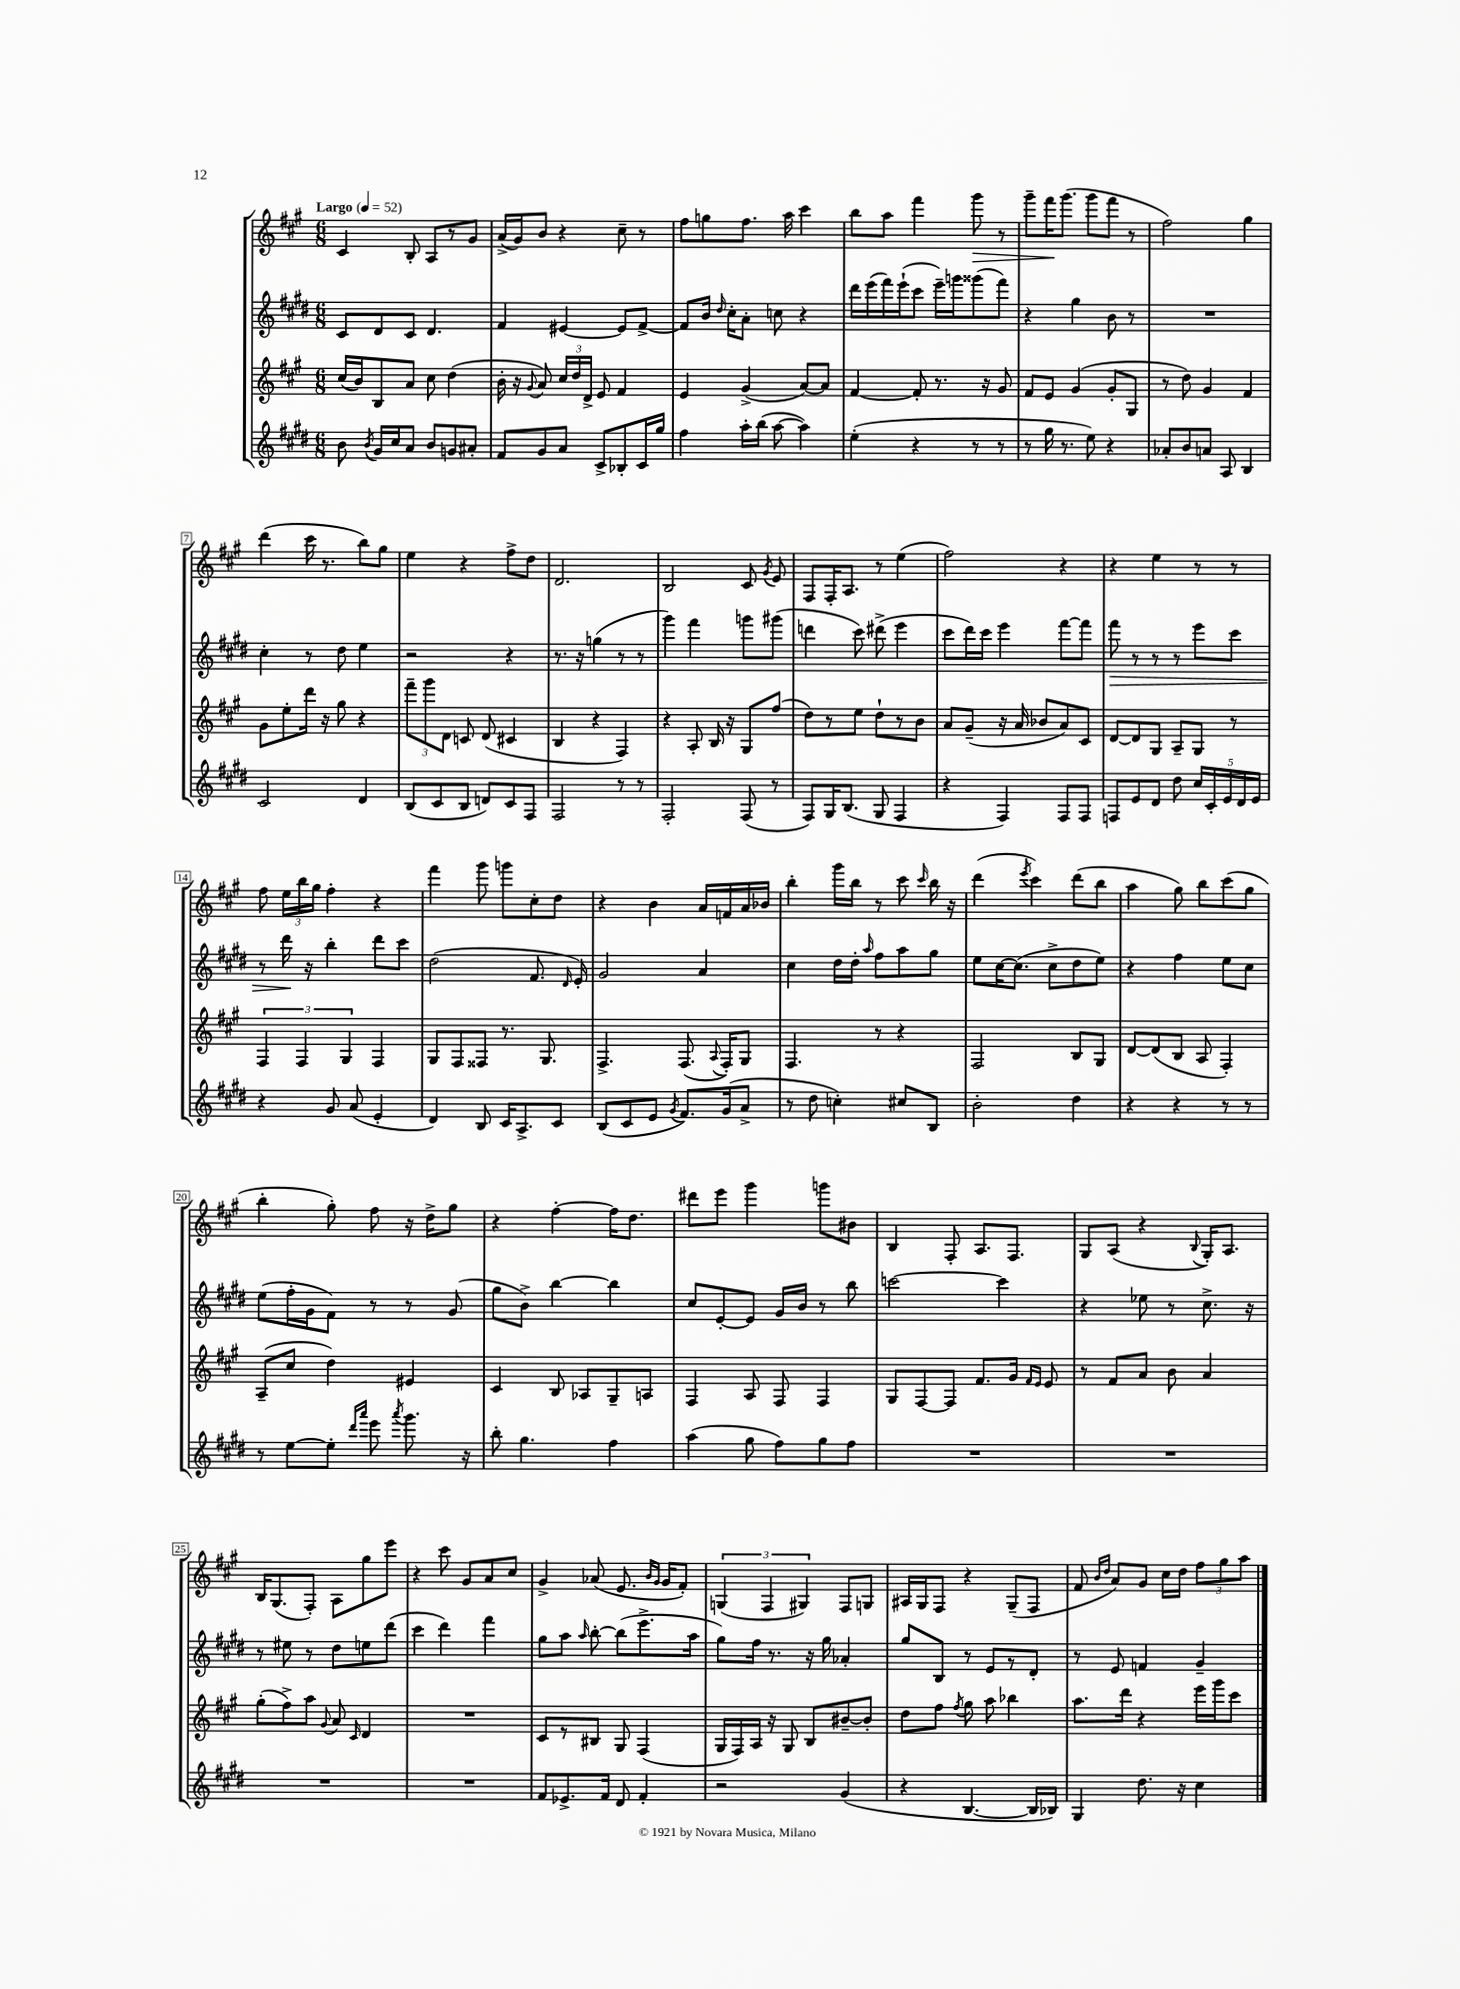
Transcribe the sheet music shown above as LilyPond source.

<<
\new StaffGroup <<
\new Staff = "s0" {
    \clef treble \key a \major \numericTimeSignature \time 6/8 \tempo "Largo" 4 = 52
    \autoBeamOff cis'4 b8-. a8[ r8 gis'8] |
    a'16[->( gis'16) b'8] r4 cis''8-- r8 |
    fis''8[ g''8 fis''8.] a''16 cis'''4 |
    b''8[ a''8] fis'''4 gis'''8\> r8 |
    gis'''8[-- fis'''16\! gis'''8.]( gis'''8[ fis'''8] r8 |
    fis''2) gis''4 |
    d'''4( cis'''16 r8. b''8[) gis''8] |
    e''4 r4 fis''8[-> d''8] |
    d'2. |
    b2 cis'8 \acciaccatura { gis'8 } e'8 |
    fis8[ fis16-. a8.] r8 e''4( |
    fis''2) r4 |
    r4 e''4 r8 r8 |
    fis''8 \tuplet 3/2 { e''16[ b''16 gis''16] } fis''4-. r4 |
    fis'''4 gis'''8 g'''8[ cis''8-. d''8] |
    r4 b'4 a'16[ f'16 a'16 bes'16] |
    b''4-. gis'''16[ b''16] r8 cis'''8 \grace { cis'''16 } b''16 r16 |
    d'''4( \acciaccatura { e'''8 } cis'''4) d'''8[( b''8] |
    a''4 gis''8) b''8[ cis'''8( gis''8] |
    b''4-. gis''8-.) fis''8 r16 d''16[-> gis''8] |
    r4 fis''4~-. fis''16[ d''8.] |
    dis'''8[ e'''8] gis'''4 g'''8[ bis'8] |
    b4 fis8-. a8.[ fis8.] |
    gis8[ a8]( r4 \appoggiatura { b8 } gis16[-.) a8.] |
    b16[ gis8.( fis8]-.) a8[ gis''8 e'''8] |
    r4 cis'''8 gis'8[ a'8 cis''8] |
    gis'4-> aes'8( e'8. \grace { b'16[ gis'16] } gis'16[ fis'8]-.) |
    \tuplet 3/2 { g4( fis4 gis4) } fis8[ g8] |
    ais16[ gis16 fis8] r4 gis8[--( fis8] |
    fis'8 \grace { b'16[ d''16] } a'8[) gis'8] cis''16[ d''16] \tuplet 3/2 { fis''8[ gis''8 a''8] } \bar "|." |
}
\new Staff = "s1" {
    \clef treble \key e \major \numericTimeSignature \time 6/8
    \autoBeamOff cis'8[ dis'8 cis'8] dis'4. |
    fis'4 eis'4~ eis'8[ fis'8]~-> |
    fis'8[ b'16] \grace { dis''16 } cis''16[-. a'8]-. c''8 r4 |
    dis'''16[ e'''16( fis'''16) e'''16-!( cis'''8] e'''16[--) g'''16 gisis'''8( fis'''8]) |
    r4 gis''4 b'8 r8 |
    R2. |
    cis''4-. r8 dis''8 e''4 |
    r2 r4 |
    r8. r16 g''4( r8 r8 |
    gis'''4) fis'''4 g'''8[ gis'''8]( |
    d'''4 cis'''8) dis'''8->( e'''4 |
    cis'''8[ dis'''16) cis'''16] e'''4 fis'''8[~ fis'''8] |
    fis'''8\> r8 r8 r8 e'''8[ cis'''8] |
    r8 dis'''16\! r16 b''4-. dis'''8[ cis'''8] |
    dis''2( fis'8. \grace { dis'16 } e'16-.) |
    gis'2 a'4 |
    cis''4 dis''16[ dis''16]-. \grace { a''16 } fis''8[ a''8 gis''8] |
    e''8[ cis''16~ cis''8.]( cis''8[-> dis''8 e''8]) |
    r4 fis''4 e''8[ cis''8] |
    e''8[( fis''16-. gis'16 fis'8]) r8 r8 gis'8( |
    gis''8[ b'8]->) b''4~ b''4 |
    cis''8[ e'8~-. e'8] gis'16[ b'16] r8 b''8 |
    c'''2~ c'''4 |
    r4 ees''8 r8 cis''8.-> r16 |
    r8 eis''8 r8 dis''8[ e''8 dis'''8]( |
    cis'''4 dis'''4) fis'''4 |
    gis''8[ a''8] \grace { a''16 } b''8~-. b''8[( e'''8.-> a''16] |
    gis''8[) fis''16] r8. r16 gis''16 aes'4-. |
    gis''8[ b8] r8 e'8[ r8 dis'8]-. |
    r8 e'8 f'4 gis'4-- \bar "|." |
}
\new Staff = "s2" {
    \clef treble \key a \major \numericTimeSignature \time 6/8
    \autoBeamOff cis''16[( b'16) b8 a'8] cis''8 d''4( |
    b'16-. r16 \appoggiatura { gis'8 } a'8) \tuplet 3/2 { cis''16[ d''16 d'16]-> } e'8 fis'4 |
    e'4 gis'4->( a'8[~) a'8] |
    fis'4~ fis'8-. r8. r16 gis'8 |
    fis'8[ e'8] gis'4( gis'8[-. gis8] |
    r8 d''8) gis'4 fis'4 |
    gis'8[ e''8-. d'''16] r16 gis''8 r4 |
    \tuplet 3/2 { fis'''8[-- gis'''8 d'8] } c'8 d'8( cis'4 |
    b4 r4 fis4) |
    r4 a8-. b16 r16 gis8[ fis''8]( |
    d''8[) r8 e''8] d''8[-! r8 b'8] |
    a'8[ gis'8]--( r16 a'16 bes'8[ a'8) cis'8] |
    d'8[~ d'8 gis8] a8[-- gis8] r8 |
    \tuplet 3/2 { fis4 fis4 gis4 } fis4 |
    gis8[ fis8 fisis8] r8. gis8. |
    fis4.-> fis8.( \appoggiatura { a8 } fis16[-.) gis8] |
    fis4. r8 r4 |
    fis2 b8[ gis8] |
    d'8[~ d'8( b8] a8 fis4-.) |
    a8[--( cis''8] d''4) eis'4 |
    cis'4 b8 aes8[ gis8-- a8] |
    fis4 a8 fis8 fis4 |
    gis8[ fis8~ fis8] fis'8.[ gis'16] \grace { fis'16[ e'16] } e'8 |
    r8 fis'8[ a'8] b'8 a'4 |
    gis''8[-.( fis''8->) a''8] \appoggiatura { gis'8 } a'8 \grace { cis'16 } d'4 |
    R2. |
    cis'8[ r8 bis8] gis8 fis4( |
    gis16[ fis16) a16] r16 gis8 b8[ bis'8~-- bis'8]-. |
    d''8[ fis''8] \acciaccatura { fis''8 } gis''8 a''8 bes''4 |
    a''8.[ d'''16] r4 e'''16[ gis'''16 cis'''8] \bar "|." |
}
\new Staff = "s3" {
    \clef treble \key e \major \numericTimeSignature \time 6/8
    \autoBeamOff b'8 \acciaccatura { b'8 } gis'16[ cis''16 a'8] b'8[ g'8 ais'8]-. |
    fis'8[ gis'8 a'8] cis'8[-> bes8-. cis'16 gis''16] |
    fis''4 a''16[-. b''16]( a''8~ a''4) |
    e''4-.( r4 r8 r8 |
    r8 gis''16 r8. e''8) r4 |
    aes'8[-. b'8 a'8] a8 b4 |
    cis'2 dis'4 |
    b8[( cis'8 b8] d'8[) cis'8 fis8] |
    fis2 r8 r8 |
    fis2-. fis8( r8 |
    fis8[) gis16 b8.]( gis8 fis4 |
    r4 fis4) fis8[ fis8] |
    f8[ e'8 dis'8] dis''8 \tuplet 5/4 { cis''16[ cis'16-. e'16 dis'16 e'16] } |
    r4 gis'8 a'8( e'4-. |
    dis'4) b8 cis'16[ a8.-> cis'8] |
    b8[( cis'8 e'8] \acciaccatura { gis'8 } fis'8.[) gis'16( a'8]-> |
    r8 dis''8 c''4-.) cis''8[ b8] |
    b'2-. dis''4 |
    r4 r4 r8 r8 |
    r8 e''8[~ e''8]-. \grace { dis'''16[ a'''16] } e'''8 \acciaccatura { a'''8 } gis'''8. r16 |
    b''8-. gis''4. fis''4 |
    a''4( gis''8 fis''8[) gis''8 fis''8] |
    R2. |
    R2. |
    R2. |
    R2. |
    fis'8[ ees'8.-> fis'16] dis'8 fis'4-. |
    r2 gis'4( |
    r4 b4.~ b16[ bes16]) |
    gis4 dis''8. r16 cis''4 \bar "|." |
}
>>
>>
\layout { \context { \Score \override BarNumber.stencil = #(make-stencil-boxer 0.1 0.3 ly:text-interface::print) } }
